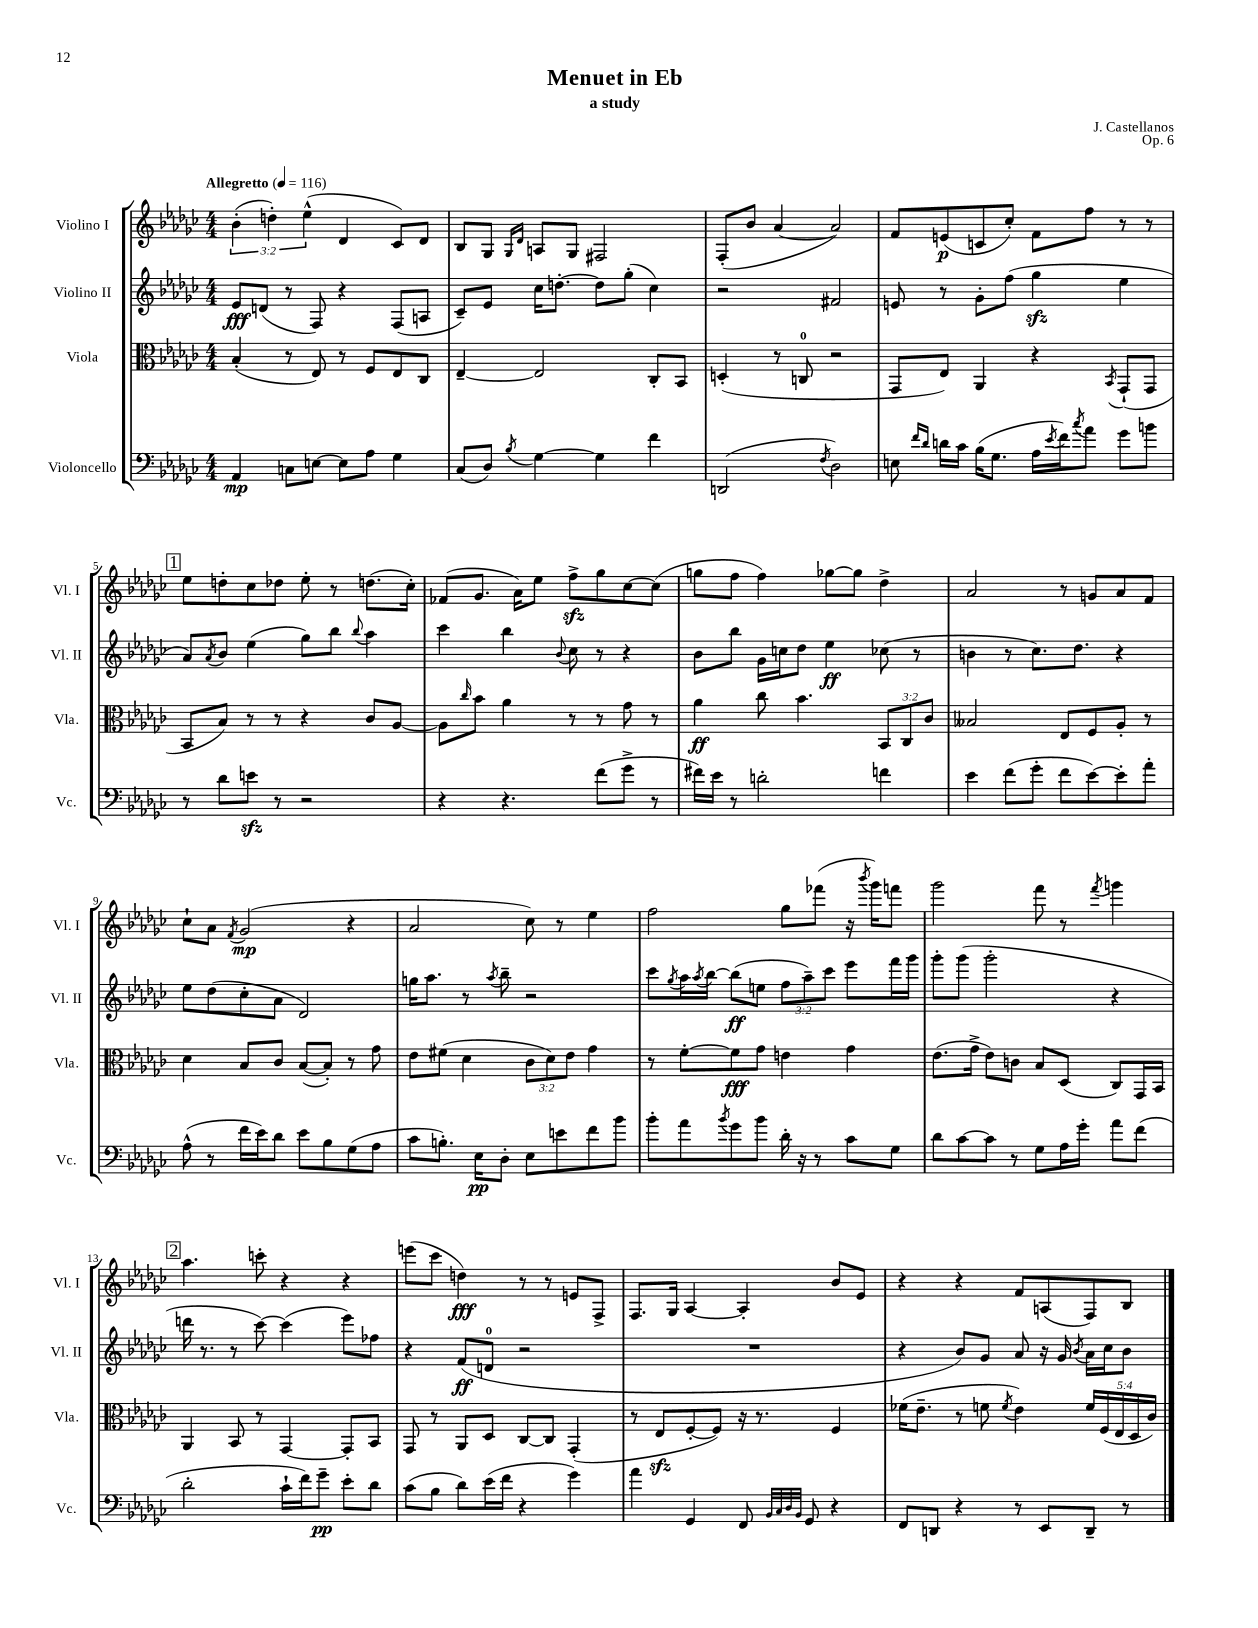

**kern	**dynam	**kern	**dynam	**kern	**dynam	**kern	**dynam
*part4	*part4	*part3	*part3	*part2	*part2	*part1	*part1
*staff4	*staff4	*staff3	*staff3	*staff2	*staff2	*staff1	*staff1
*I"Violoncello	*	*I"Viola	*	*I"Violino II	*	*I"Violino I	*
*I'Vc.	*	*I'Vla.	*	*I'Vl. II	*	*I'Vl. I	*
*clefF4	*	*clefC3	*	*clefG2	*	*clefG2	*
*k[b-e-a-d-g-c-]	*	*k[b-e-a-d-g-c-]	*	*k[b-e-a-d-g-c-]	*	*k[b-e-a-d-g-c-]	*
*M4/4	*	*M4/4	*	*M4/4	*	*M4/4	*
*MM116	*	*MM116	*	*MM116	*	*MM116	*
=1	=1	=1	=1	=1	=1	=1	=1
!	!	!	!	!	!	!LO:TX:a:B:t=Allegretto	!
4AA-/	mp	(4B-'/	.	8e-/L	fff	(6b-'\	.
.	.	.	.	(8dn/J	.	.	.
.	.	.	.	.	.	6ddn'\)	.
8Cn\L	.	8r	.	8r	.	.	.
.	.	.	.	.	.	(6ee-^^\	.
[8En\J	.	8E-/)	.	8F/)	.	.	.
8E\L]	.	8r	.	4r	.	4d-/	.
8A-\J	.	8F/L	.	.	.	.	.
4G-\	.	8E-/	.	(8F/L	.	8c-/L)	.
.	.	8C-/J	.	8An/J	.	8d-/J	.
=2	=2	=2	=2	=2	=2	=2	=2
(8C-/L	.	[4E-~/	.	8c-~/L)	.	8B-/L	.
8D-/J)	.	.	.	8e-/J	.	8G-/J	.
.	.	.	.	.	.	16qqG-/LL	.
8qB-/	.	.	.	.	.	16qqd-/JJ	.
[4G-\	.	2E-/]	.	16cc-\KL	.	8An/L	.
.	.	.	.	[8.ddn'\J	.	.	.
.	.	.	.	.	.	8G-/J	.
4G-\]	.	.	.	8dd\L]	.	2F#X/	.
.	.	.	.	(8gg-'\J	.	.	.
4f\	.	8C-'/L	.	4cc-\)	.	.	.
.	.	8BB-/J	.	.	.	.	.
=3	=3	=3	=3	=3	=3	=3	=3
(2DDn/	.	(4Dn'/	.	2r	.	(8F'/L	.
.	.	.	.	.	.	8b-/J	.
.	.	8r	.	.	.	[4a-/	.
.	.	8Cn/	.	.	.	.	.
8qF/	.	.	.	.	.	.	.
2D-\)	.	2r	.	2f#X/	.	2a-/])	.
=4	=4	=4	=4	=4	=4	=4	=4
8En\	.	8GG-/L	.	8en/	.	8f/L	.
16qqf/LL	.	.	.	.	.	.	.
16qqd-/JJ	.	.	.	.	.	.	.
16dn\LL	.	8E-/J)	.	8r	.	(8en/	p
16c-\JJ	.	.	.	.	.	.	.
(16B-\KL	.	4AA-/	.	8g-'\L	.	8cn/	.
8.G-\J	.	.	.	.	.	.	.
.	.	.	.	(8ff\J	.	8cc-'/J)	.
16A-\LL	.	4r	.	4gg-zz\	.	8f\L	.
8qe-/	.	.	.	.	.	.	.
16f\J)	.	.	.	.	.	.	.
8qcc-/	.	.	.	.	.	.	.
8a-\J	.	.	.	.	.	8ff\J	.
.	.	8qBB-/	.	.	.	.	.
8g-\L	.	(8GG-`/L	.	4ee-\	.	8r	.
8bn\J	.	8GG-/J	.	.	.	8r	.
!!LO:LB:g=z
!!LO:REH:place=s1:t=1
=5	=5	=5	=5	=5	=5	=5	=5
8r	.	8BB-/L	.	8a-/L)	.	8ee-\L	.
.	.	.	.	8qa-/	.	.	.
8d-\L	.	8B-/J)	.	8b-/J	.	8ddn'\	.
8enzz\J	.	8r	.	(4ee-\	.	8cc-\	.
8r	.	8r	.	.	.	8dd-X\J	.
2r	.	4r	.	8gg-\L)	.	8ee-'\	.
.	.	.	.	8bb-\J	.	8r	.
.	.	.	.	8qqbb-/	.	.	.
.	.	8c-/L	.	4aa-\	.	(8.ddn\L	.
.	.	[8A-/J	.	.	.	.	.
.	.	.	.	.	.	16cc-'\Jk)	.
=6	=6	=6	=6	=6	=6	=6	=6
4r	.	8A-\L]	.	4ccc-\	.	(8f-X/L	.
.	.	16qqcc-/	.	.	.	.	.
.	.	8b-\J	.	.	.	8.g-/J	.
4.r	.	4a-\	.	4bb-\	.	.	.
.	.	.	.	.	.	16a-\KL)	.
.	.	.	.	.	.	8ee-\J	.
.	.	.	.	8qqb-/	.	.	.
.	.	8r	.	8cc-\	.	8ffzz^\L	.
(8f\L	.	8r	.	8r	.	8gg-\	.
8g-^\J	.	8g-\	.	4r	.	[8cc-\	.
8r	.	8r	.	.	.	(8cc-\J]	.
=7	=7	=7	=7	=7	=7	=7	=7
16f#X\LL)	.	4a-\	ff	8b-\L	.	8ggn\L	.
16e-\JJ	.	.	.	.	.	.	.
8r	.	.	.	8bb-\J	.	8ff\J	.
2dn'\	.	8cc-\	.	16g-\LL	.	4ff\)	.
.	.	.	.	16ccn\J	.	.	.
.	.	4.b-\	.	8dd-\J	.	.	.
.	.	.	.	4ee-\	ff	[8gg-X\L	.
.	.	.	.	.	.	8gg-\J]	.
4fn\	.	12BB-/L	.	(8cc-X\	.	4dd-^\	.
.	.	12C-/	.	.	.	.	.
.	.	.	.	8r	.	.	.
.	.	12c-/J	.	.	.	.	.
=8	=8	=8	=8	=8	=8	=8	=8
4e-\	.	2B--X/	.	4bn\	.	2a-/	.
(8f\L	.	.	.	8r	.	.	.
8g-'\J	.	.	.	8.cc-\L)	.	.	.
8f\L	.	8E-/L	.	.	.	8r	.
.	.	.	.	8.dd-\J	.	.	.
[8e-\)	.	8F/	.	.	.	8gn/L	.
8e-'\]	.	8A-'/J	.	4r	.	8a-/	.
8a-'\J	.	8r	.	.	.	8f/J	.
!!LO:LB:g=z
=9	=9	=9	=9	=9	=9	=9	=9
(8A-^^\	.	4d-\	.	8ee-\L	.	8cc-`\L	.
8r	.	.	.	(8dd-\	.	8a-\J	.
.	.	.	.	.	.	8qf/	.
16f\LL	.	8B-/L	.	8cc-'\	.	(2g-/	mp
16e-\J)	.	.	.	.	.	.	.
8d-\J	.	8c-/J	.	8a-\J	.	.	.
8e-\L	.	([8B-/L	.	2d-/)	.	.	.
8B-\	.	8B-'/J])	.	.	.	.	.
(8G-\	.	8r	.	.	.	4r	.
8A-\J	.	8g-\	.	.	.	.	.
=10	=10	=10	=10	=10	=10	=10	=10
8c-\L	.	8e-\L	.	16ggn\KL	.	2a-/	.
.	.	.	.	8.aa-\J	.	.	.
8.Bn'\J)	.	(8f#X\J	.	.	.	.	.
.	.	4d-\	.	8r	.	.	.
16E-\KL	pp	.	.	.	.	.	.
.	.	.	.	8qaa-/	.	.	.
8D-'\J	.	.	.	8bb-~\	.	.	.
8E-\L	.	12c-\L	.	2r	.	8cc-\)	.
.	.	12d-\)	.	.	.	.	.
8en\	.	.	.	.	.	8r	.
.	.	12e-\J	.	.	.	.	.
8f\	.	4g-\	.	.	.	4ee-\	.
8b-\J	.	.	.	.	.	.	.
=11	=11	=11	=11	=11	=11	=11	=11
8b-'\L	.	8r	.	8ccc-\L	.	2ff\	.
.	.	.	.	8qgg-/	.	.	.
8a-\	.	[8f'\L	.	16aa-\L	.	.	.
.	.	.	.	8qaa-/	.	.	.
.	.	.	.	[16bb-\JJ	.	.	.
8qb-/	.	.	.	.	.	.	.
8g-\	.	8f\]	fff	(8bb-\L]	ff	.	.
8b-\J	.	8g-\J	.	8een\J	.	.	.
16d-'\	.	4en\	.	12ff\L	.	8gg-\L	.
16r	.	.	.	.	.	.	.
.	.	.	.	12aa-~\)	.	.	.
8r	.	.	.	.	.	(8fff-X\J	.
.	.	.	.	12ccc-\J	.	.	.
8c-\L	.	4g-\	.	8eee-\L	.	16r	.
.	.	.	.	.	.	8qbbb-/	.
.	.	.	.	.	.	16ggg-\KL)	.
8G-\J	.	.	.	16fff\L	.	8fffn\J	.
.	.	.	.	16ggg-\JJ	.	.	.
=12	=12	=12	=12	=12	=12	=12	=12
8d-\L	.	(8.e-\L	.	8ggg-'\L	.	2ggg-\	.
[8c-\	.	.	.	(8ggg-\J	.	.	.
.	.	16g-^\Jk	.	.	.	.	.
8c-\J]	.	8e-\L)	.	2ggg-'\	.	.	.
8r	.	8cn\J	.	.	.	.	.
8G-\L	.	8B-/L	.	.	.	8fff\	.
16A-\L	.	(8D-/J	.	.	.	8r	.
16g-'\JJ	.	.	.	.	.	.	.
.	.	.	.	.	.	8qfff/	.
8a-\L	.	8C-/L)	.	4r	.	4gggn\	.
(8f\J	.	16GG-/L	.	.	.	.	.
.	.	16BB-/JJ	.	.	.	.	.
!!LO:LB:g=z
!!LO:REH:place=s1:t=2
=13	=13	=13	=13	=13	=13	=13	=13
2d-'\	.	4AA-/	.	16dddn\	.	4.aa-\	.
.	.	.	.	8.r	.	.	.
.	.	8BB-/	.	8r	.	.	.
.	.	8r	.	[8ccc-\)	.	8cccn'\	.
16c-`\LL	.	[4GG-/	.	(4ccc-\]	.	4r	.
16f\J)	.	.	.	.	.	.	.
8g-~\J	pp	.	.	.	.	.	.
8e-'\L	.	8GG-'/L]	.	8eee-\L)	.	4r	.
8d-\J	.	8BB-/J	.	8ff-X\J	.	.	.
=14	=14	=14	=14	=14	=14	=14	=14
(8c-\L	.	8GG-/	.	4r	.	(8eeen\L	.
8B-\J	.	8r	.	.	.	8ccc-\J	.
8d-\L)	.	8AA-/L	.	(8f/L	ff	4ddn\)	fff
(16e-\L	.	8D-/J	.	8dn/J	.	.	.
16f\JJ	.	.	.	.	.	.	.
4r	.	[8C-/L	.	2r	.	8r	.
.	.	8C-/J]	.	.	.	8r	.
4g-\)	.	(4GG-'/	.	.	.	8en/L	.
.	.	.	.	.	.	8F^/J	.
=15	=15	=15	=15	=15	=15	=15	=15
4a-\	.	8r	.	1r	.	8.F/L	.
.	.	8E-zz/L	.	.	.	.	.
.	.	.	.	.	.	16G-/Jk	.
4GG-/	.	[8F'/	.	.	.	[4A-/	.
.	.	8F/J])	.	.	.	.	.
8FF/	.	16r	.	.	.	4A-'/]	.
.	.	8.r	.	.	.	.	.
32qqBB-/LLL	.	.	.	.	.	.	.
32qqC-/	.	.	.	.	.	.	.
32qqD-/	.	.	.	.	.	.	.
32qqBB-/JJJ	.	.	.	.	.	.	.
8GG-/	.	.	.	.	.	.	.
4r	.	4F/	.	.	.	8b-/L	.
.	.	.	.	.	.	8e-/J	.
=16	=16	=16	=16	=16	=16	=16	=16
8FF/L	.	(16f-X\KL	.	4r	.	4r	.
.	.	8.e-~\J	.	.	.	.	.
8DDn/J	.	.	.	.	.	.	.
4r	.	8r	.	8b-/L)	.	4r	.
.	.	8fn\	.	8g-/J	.	.	.
.	.	8qf/	.	.	.	.	.
8r	.	4e-\)	.	8a-/	.	8f/L	.
8EE-/L	.	.	.	16r	.	(8An/	.
.	.	.	.	16g-/	.	.	.
.	.	.	.	8qb-/	.	.	.
8DD~/J	.	20f/LL	.	16a-\LL	.	8F/)	.
.	.	(20F/	.	.	.	.	.
.	.	.	.	16cc-\J	.	.	.
.	.	20E-/	.	.	.	.	.
8r	.	.	.	8b-\J	.	8B-/J	.
.	.	20D-/	.	.	.	.	.
.	.	20c-/JJ)	.	.	.	.	.
==	==	==	==	==	==	==	==
*-	*-	*-	*-	*-	*-	*-	*-
